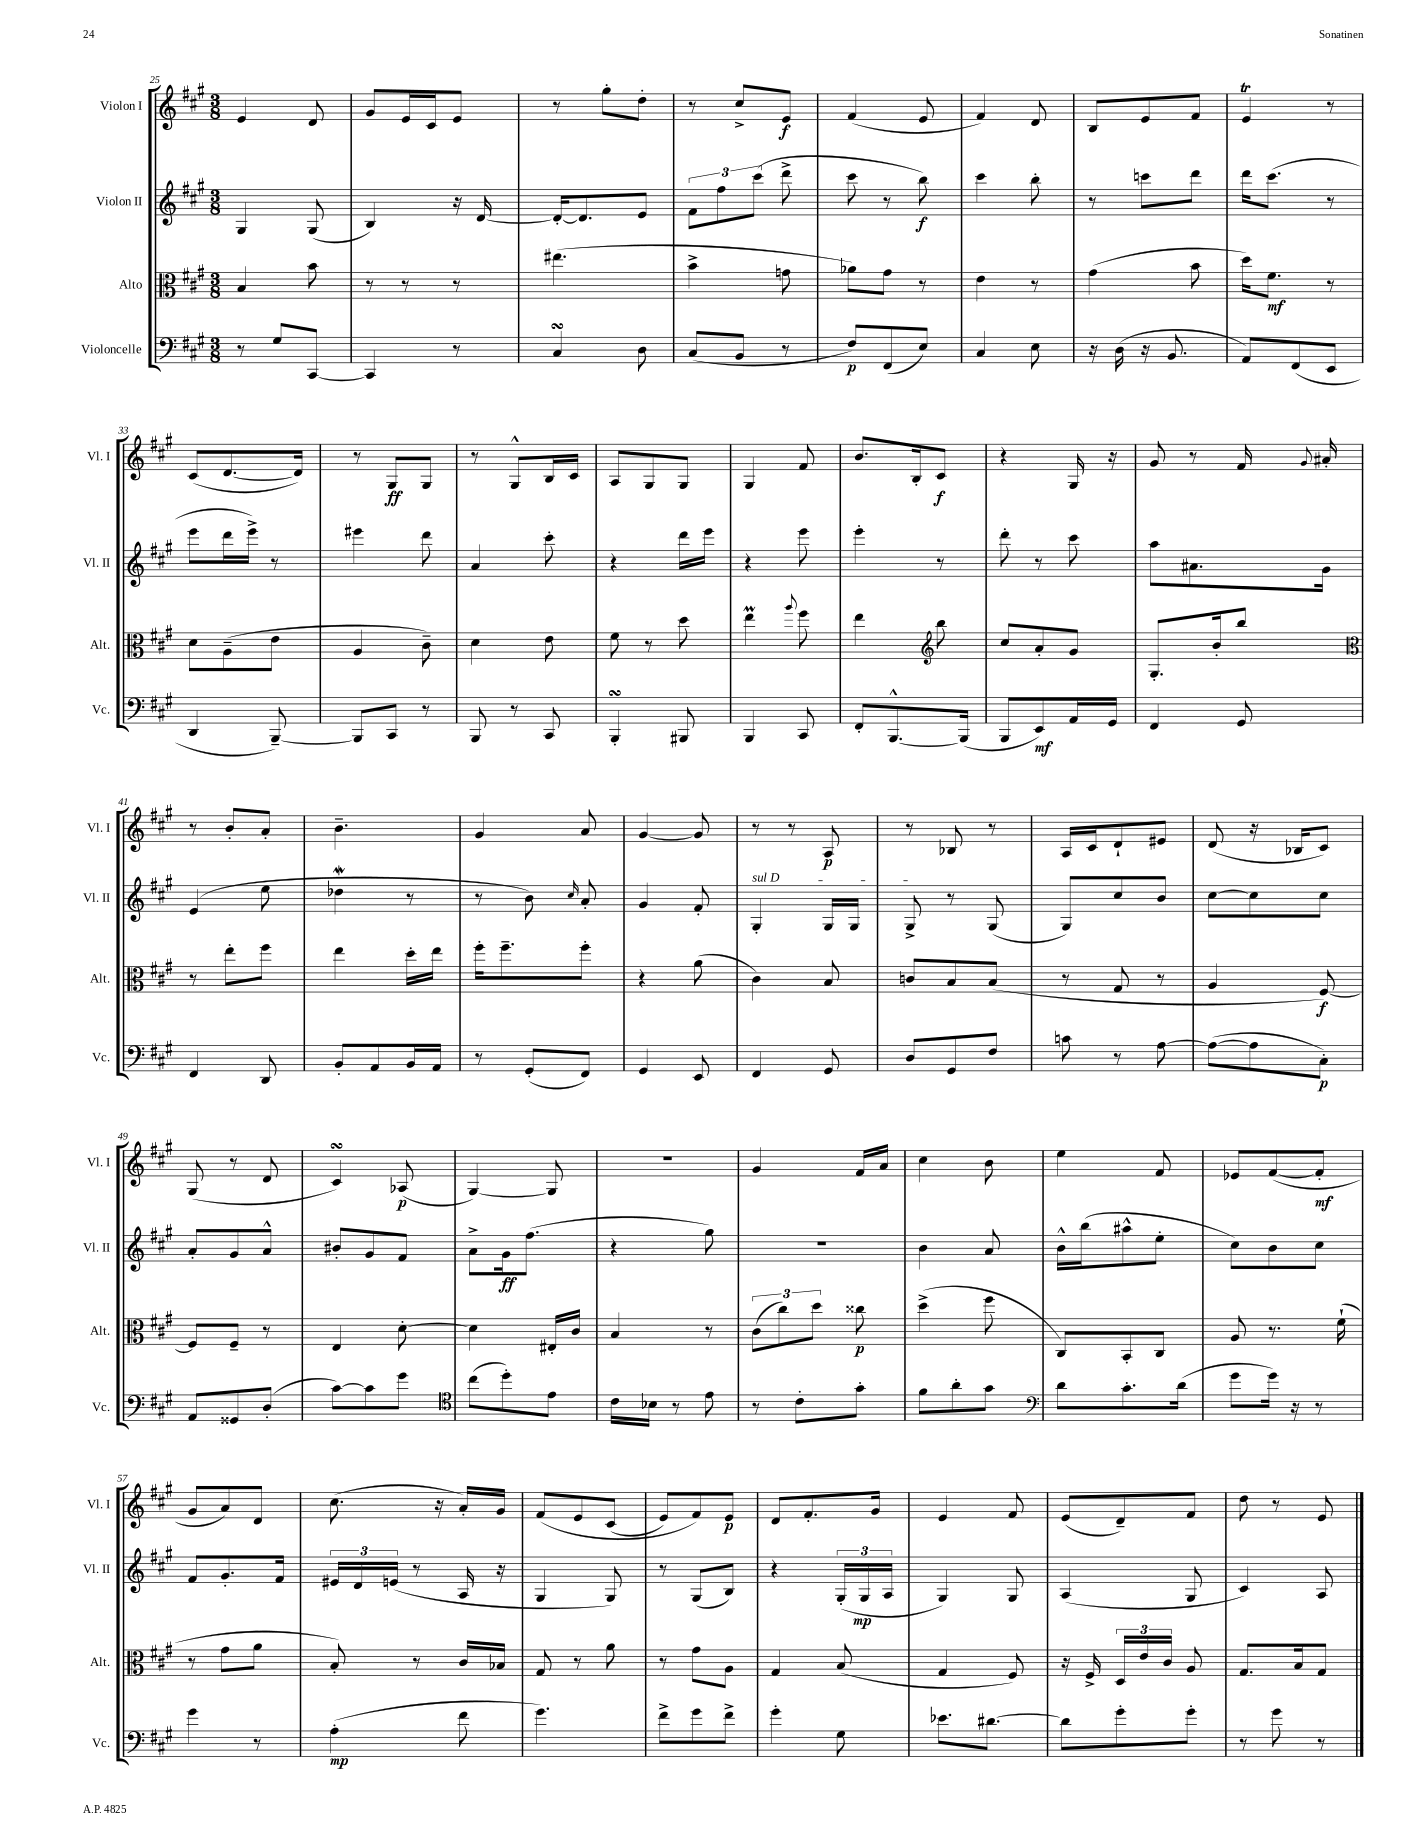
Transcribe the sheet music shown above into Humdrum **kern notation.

**kern	**kern	**kern	**kern
*staff4	*staff3	*staff2	*staff1
*clefF4	*clefC3	*clefG2	*clefG2
*k[f#c#g#]	*k[f#c#g#]	*k[f#c#g#]	*k[f#c#g#]
*M3/8	*M3/8	*M3/8	*M3/8
8r	4B	4G#	4e
8G#	.	.	.
[8CC#	8b	(8G#	8d
=	=	=	=
4CC#]	8r	4B)	8g#
.	8r	.	16e
.	.	.	16c#
8r	8r	16r	8e
.	.	[16d	.
=	=	=	=
4C#	(4.ee#	16d'_	8r
.	.	8.d]	.
.	.	.	8gg#'
8D	.	8e	8dd'
=	=	=	=
(8C#	4b^	12f#	8r
.	.	12ff#	.
8BB	.	.	8cc#^
.	.	(12ccc#	.
8r	8g	8ddd^	8e
=	=	=	=
8F#)	8a-)	8ccc#	(4f#
(8FF#	8g#	8r	.
8E)	8r	8bb)	8e
=	=	=	=
4C#	4e	4ccc#	4f#)
8E	8r	8bb'	8d
=	=	=	=
16r	(4g#	8r	8B
(16D	.	.	.
16r	.	8ccc	8e
8.BB	.	.	.
.	8b	8ddd	8f#
=	=	=	=
8AA)	16dd)	16ddd	4e
.	8.f#	(8.ccc#	.
(8FF#	.	.	.
8EE	8r	8r	8r
=	=	=	=
4DD	8d	8eee	(8c#
.	(8A~	16ddd	[8.d
.	.	16eee^)	.
[8BBB~)	8e	8r	.
.	.	.	16d])
=	=	=	=
8BBB]	4A	4eee#	8r
8CC#	.	.	8G#
8r	8c#~)	8ddd	8G#
=	=	=	=
8BBB	4d	4a	8r
8r	.	.	8G#^^
8CC#	8e	8ccc#'	16B
.	.	.	16c#
=	=	=	=
4BBB'	8f#	4r	8A
.	8r	.	8G#
8BBB#	8dd	16ddd	8G#
.	.	16eee	.
=	=	=	=
4BBB	4ee	4r	4G#
.	8qqaa	.	.
8CC#	8ff#	8eee	8f#
=	=	=	=
8FF#'	4ee	4eee'	8.b
[8.BBB^^	.	.	.
.	.	.	16B'
*	*clefG2	*	*
.	8bb	8r	8c#
(16BBB]	.	.	.
=	=	=	=
8BBB	8cc#	8ddd'	4r
8EE)	8a'	8r	.
16AA	8g#	8ccc#	16G#
16GG#	.	.	16r
=	=	=	=
4FF#	8.G#'	8aa	8g#
.	.	8.a#	8r
.	16b'	.	.
8GG#	8bb	.	16f#
.	.	.	8qqg#
.	.	16g#	16a#'
=	=	=	=
*	*clefC3	*	*
4FF#	8r	(4e	8r
.	8ee'	.	8b'
8DD	8ff#	8ee	8a'
=	=	=	=
8BB'	4ee	4dd-	4.b~
8AA	.	.	.
16BB	16dd'	8r	.
16AA	16ee	.	.
=	=	=	=
8r	16ff#'	8r	4g#
.	8.ff#~	.	.
(8GG#'	.	8b)	.
.	.	16qqcc#	.
8FF#)	8ff#'	8a'	8a
=	=	=	=
4GG#	4r	4g#	[4g#
8EE	(8a	8f#'	8g#]
=	=	=	=
4FF#	4c#)	4G#'	8r
.	.	.	8r
8GG#	8B	16G#	8A
.	.	16G#	.
=	=	=	=
8D	8c	8G#^	8r
8GG#	8B	8r	8B-
8F#	(8B	(8G#	8r
=	=	=	=
8c	8r	8G#)	16A
.	.	.	16c#
8r	8G#	8cc#	8d`
[8A	8r	8b	8e#
=	=	=	=
(8A_	4A	[8cc#	(8d
8A]	.	8cc#]	16r
.	.	.	16B-
8C#')	[8F#)	8cc#	8c#)
=	=	=	=
8AA	8F#]	8a'	(8G#
8GG##	8F#~	8g#	8r
(8D'	8r	8a^^	8d
=	=	=	=
[8c#)	4E	8b#'	4c#)
8c#]	.	8g#	.
8g#	[8d'	8f#	(8A-
=	=	=	=
*clefC4	*	*	*
(8cc#	4d]	8a^	[4G#)
8dd')	.	16g#	.
.	.	(8.ff#	.
8e	16E#'	.	8G#]
.	16c#	.	.
=	=	=	=
16c#	4B	4r	4.r
16B-	.	.	.
8r	.	.	.
8e	8r	8gg#)	.
=	=	=	=
8r	(12c#	4.r	4g#
.	12cc#)	.	.
8c#'	.	.	.
.	12dd	.	.
8g#'	8cc##	.	16f#
.	.	.	16a
=	=	=	=
8f#	(4dd^	4b	4cc#
8a'	.	.	.
8g#	8ff#	8a	8b
=	=	=	=
*clefF4	*	*	*
8d	8C#)	16b^^	4ee
.	.	(16bb	.
8.c#'	8BB'	8aa#^^	.
.	8C#	8ee'	8f#
(16d	.	.	.
=	=	=	=
8g#	8A	8cc#)	8e-
16g#)	8.r	8b	([8f#
16r	.	.	.
8r	.	8cc#	8f#']
.	(16f#`	.	.
=	=	=	=
4g#	8r	8f#	8g#
.	8g#	8.g#'	8a)
8r	8a	.	8d
.	.	16f#	.
=	=	=	=
(4A'	8B')	24e#	(8.cc#
.	.	24d	.
.	.	(24e	.
.	8r	8r	.
.	.	.	16r
8f#	16c#	16A	16a')
.	16B-	16r	16g#
=	=	=	=
4.g#)	8G#	4G#	&(8f#
.	8r	.	8e
.	8a	8G#)	(8c#
=	=	=	=
8f#^	8r	8r	8e)
8g#	8g#	(8G#	8f#&)
8f#^	8A	8B)	8e
=	=	=	=
4g#'	4G#	4r	8d
.	.	.	8.f#'
8G#	(8B	(24G#'	.
.	.	24G#	.
.	.	.	16g#
.	.	24A	.
=	=	=	=
8.e-	4G#	4G#)	4e
[8.d#	.	.	.
.	8F#)	8G#	8f#
=	=	=	=
8d#]	16r	(4A	(8e
.	16F#^	.	.
8g#'	24D	.	8d~)
.	24e	.	.
.	24c#	.	.
8g#'	8A	8G#	8f#
=	=	=	=
8r	8.G#	4c#)	8dd
8g#	.	.	8r
.	16B	.	.
8r	8G#	8A	8e
==	==	==	==
*-	*-	*-	*-
